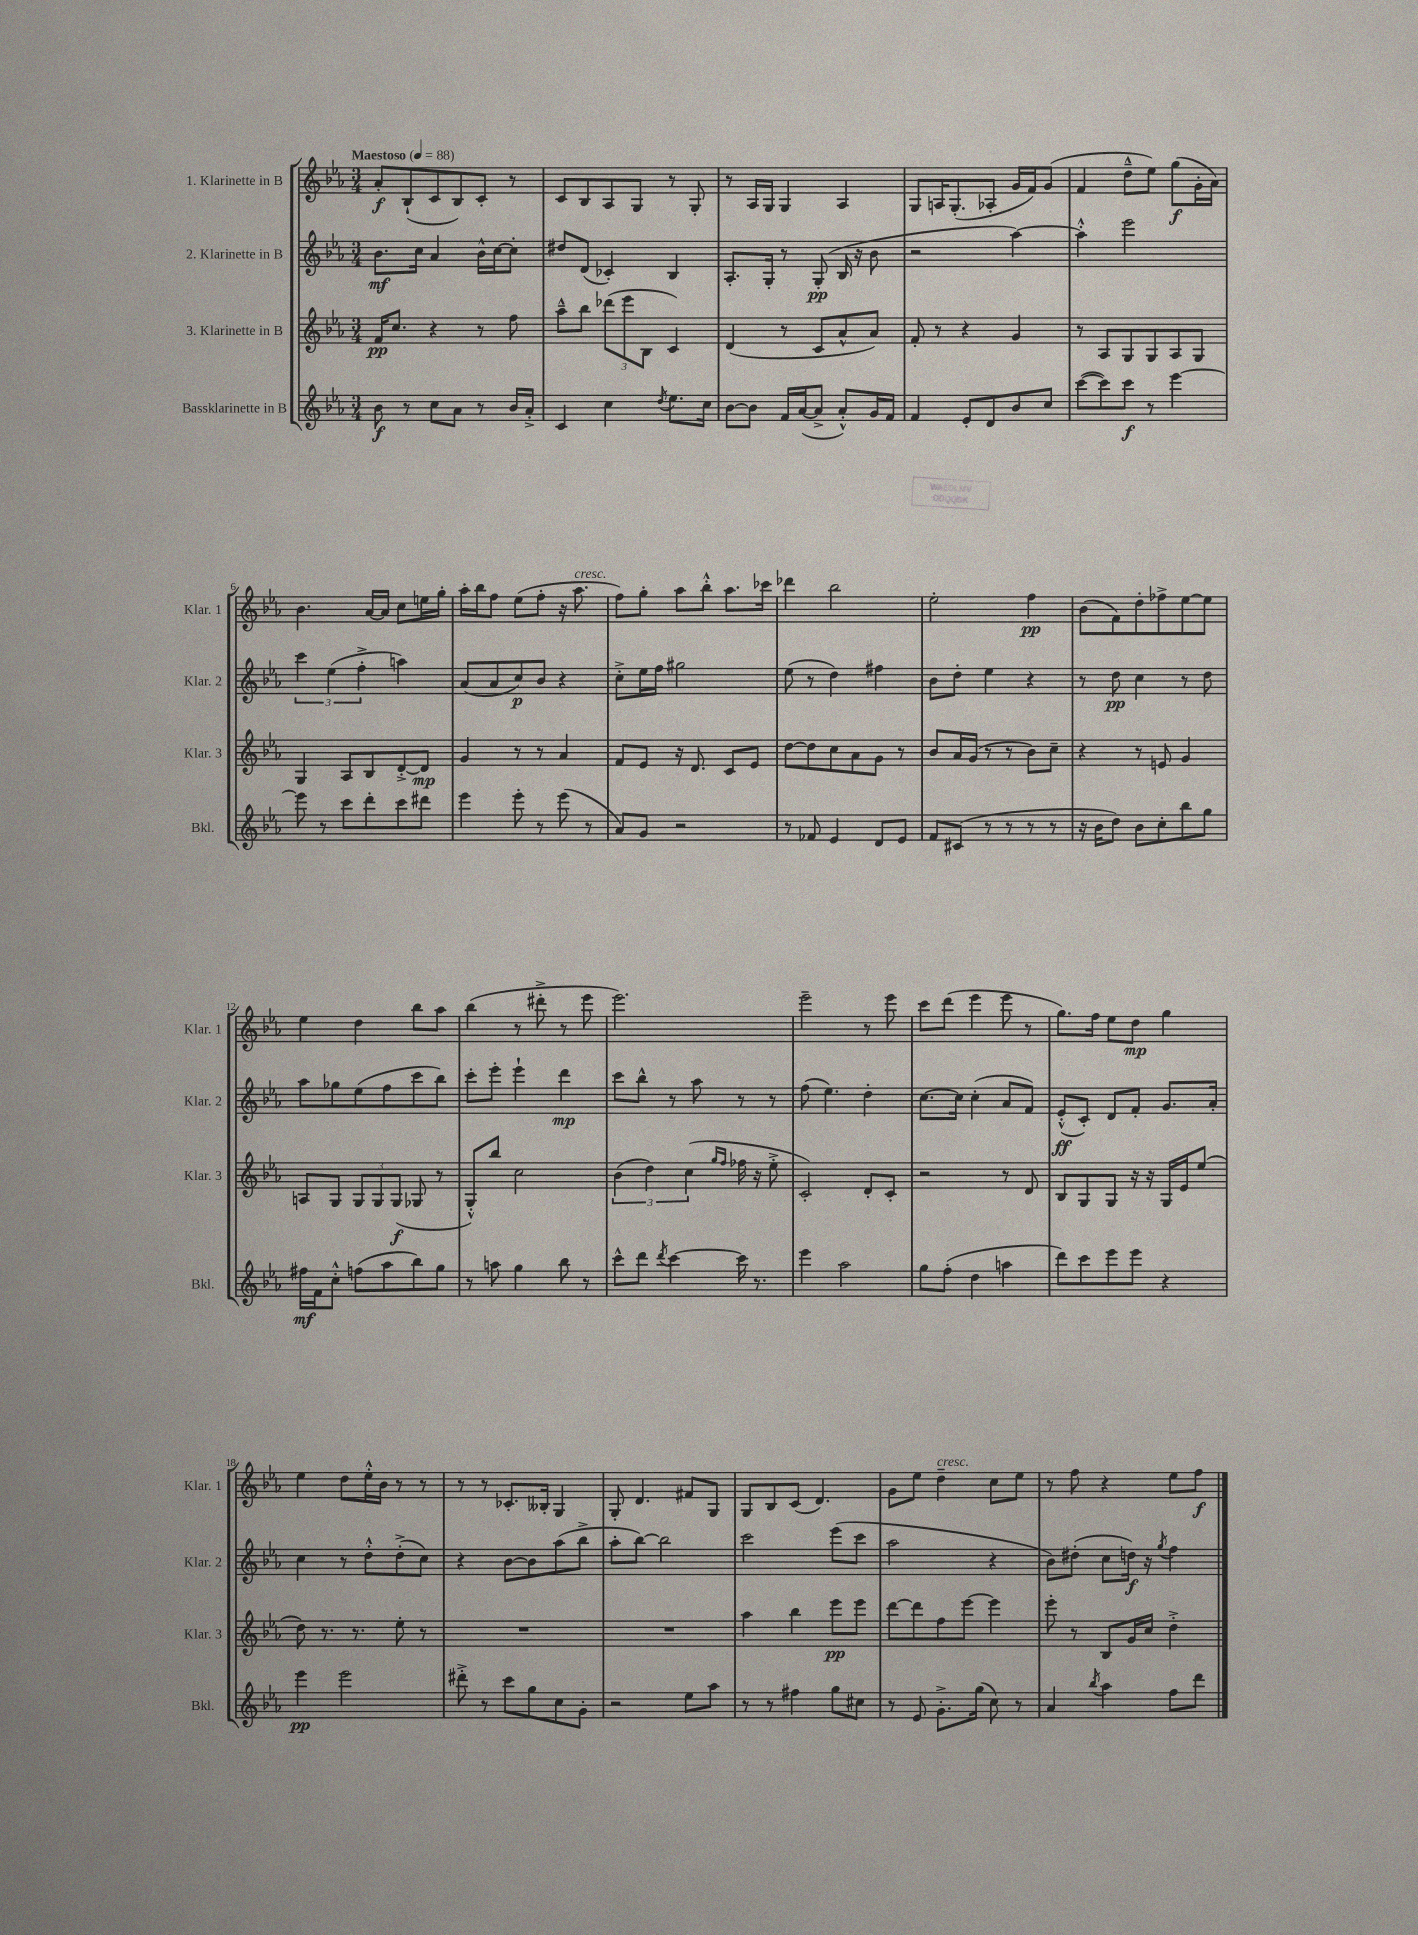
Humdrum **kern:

**kern	**dynam	**kern	**dynam	**kern	**dynam	**kern	**dynam
*part4	*part4	*part3	*part3	*part2	*part2	*part1	*part1
*staff4	*staff4	*staff3	*staff3	*staff2	*staff2	*staff1	*staff1
*I"Bassklarinette in B	*	*I"3. Klarinette in B	*	*I"2. Klarinette in B	*	*I"1. Klarinette in B	*
*I'Bkl.	*	*I'Klar. 3	*	*I'Klar. 2	*	*I'Klar. 1	*
*clefG2	*	*clefG2	*	*clefG2	*	*clefG2	*
*k[b-e-a-]	*	*k[b-e-a-]	*	*k[b-e-a-]	*	*k[b-e-a-]	*
*M3/4	*	*M3/4	*	*M3/4	*	*M3/4	*
*MM88	*	*MM88	*	*MM88	*	*MM88	*
=1	=1	=1	=1	=1	=1	=1	=1
!	!	!	!	!	!	!LO:TX:a:B:t=Maestoso	!
8b-\	f	16f/KL	pp	8.b-\L	mf	8a-'/L	f
.	.	8.cc/J	.	.	.	.	.
8r	.	.	.	.	.	(8B-`/	.
.	.	.	.	16cc\Jk	.	.	.
8cc\L	.	4r	.	4a-/	.	8c/	.
8a-\J	.	.	.	.	.	8B-/)	.
8r	.	8r	.	16b-^^\LL	.	8c'/J	.
.	.	.	.	[16cc\J	.	.	.
16b-/LL	.	8ff\	.	8cc'\J]	.	8r	.
16a-'^/JJ	.	.	.	.	.	.	.
=2	=2	=2	=2	=2	=2	=2	=2
4c/	.	8aa-~^^\L	.	8dd#X/L	.	8c/L	.
.	.	8bb-\J	.	(8d/J	.	8B-/	.
4cc\	.	(12ddd-X\L	.	4c-X'/)	.	8A-/	.
.	.	12eee-\	.	.	.	.	.
.	.	.	.	.	.	8G/J	.
.	.	12B-\J	.	.	.	.	.
8qdd/	.	.	.	.	.	.	.
8.ee-\L	.	4c/)	.	4B-/	.	8r	.
.	.	.	.	.	.	8G'/	.
16cc\Jk	.	.	.	.	.	.	.
=3	=3	=3	=3	=3	=3	=3	=3
[8b-\L	.	(4d/	.	8.A-'/L	.	8r	.
8b-\J]	.	.	.	.	.	16A-/LL	.
.	.	.	.	16G'/Jk	.	16G/JJ	.
16f/LL	.	8r	.	8r	.	4G/	.
([16a-/J	.	.	.	.	.	.	.
8a-^/J]	.	8c/L	.	(8G'/	pp	.	.
8a-'^^/L)	.	8a-^^/	.	16B-/	.	4A-/	.
.	.	.	.	16r	.	.	.
16g/L	.	8a-/J)	.	8b-\	.	.	.
16f/JJ	.	.	.	.	.	.	.
=4	=4	=4	=4	=4	=4	=4	=4
4f/	.	8f'/	.	2r	.	8G/L	.
.	.	8r	.	.	.	16An/K	.
.	.	.	.	.	.	(8.G'/	.
8e-'/L	.	4r	.	.	.	.	.
8d/	.	.	.	.	.	8A-X'/J	.
8b-/	.	4g/	.	[4aa-\)	.	16g/LL	.
.	.	.	.	.	.	16f/J)	.
8cc/J	.	.	.	.	.	(8g/J	.
=5	=5	=5	=5	=5	=5	=5	=5
([8ccc\L	.	8r	.	4aa-'^^\]	.	4f/	.
8ccc\])	.	8A-/L	.	.	.	.	.
8ccc\J	f	8G/	.	2eee-\	.	8dd~^^\L	.
8r	.	8G/	.	.	.	8ee-\J)	.
[4eee-\	.	8A-/	.	.	.	(8gg\L	f
.	.	8G/J	.	.	.	16g'\L	.
.	.	.	.	.	.	16a-\JJ)	.
!!LO:LB:g=z
=6	=6	=6	=6	=6	=6	=6	=6
8eee-\]	.	4G/	.	6ccc\	.	4.b-\	.
8r	.	.	.	.	.	.	.
.	.	.	.	(6ee-\	.	.	.
8ccc\L	.	8A-/L	.	.	.	.	.
.	.	.	.	6ff'^\	.	.	.
8ddd'\	.	8B-/	.	.	.	[16a-/LL	.
.	.	.	.	.	.	16a-/JJ]	.
8ccc\	.	[8d'^/	.	4aan\)	.	8cc\L	.
8ddd#X\J	.	8d/J]	mp	.	.	16een\L	.
.	.	.	.	.	.	16gg'\JJ	.
=7	=7	=7	=7	=7	=7	=7	=7
4eee-\	.	4g/	.	(8a-/L	.	16aa-'\LL	.
.	.	.	.	.	.	16bb-\J	.
.	.	.	.	8a-/	.	8ff\J	.
8eee-'\	.	8r	.	8cc/)	p	(8ee-\L	.
8r	.	8r	.	8b-/J	.	8ff'\J	.
(8eee-\	.	4a-/	.	4r	.	16r	.
!	!	!	!	!	!	!LO:TX:a:i:t=cresc.	!
.	.	.	.	.	.	8.aa-\	.
8r	.	.	.	.	.	.	.
=8	=8	=8	=8	=8	=8	=8	=8
8a-/L)	.	8f/L	.	8cc'^\L	.	8ff\L)	.
8g/J	.	8e-/J	.	16ee-\L	.	8gg'\J	.
.	.	.	.	16ff\JJ	.	.	.
2r	.	16r	.	2gg#X\	.	8aa-\L	.
.	.	8.d/	.	.	.	.	.
.	.	.	.	.	.	8bb-'^^\J	.
.	.	8c/L	.	.	.	8.aa-\L	.
.	.	8e-/J	.	.	.	.	.
.	.	.	.	.	.	16ccc-X\Jk	.
=9	=9	=9	=9	=9	=9	=9	=9
8r	.	[8dd\L	.	(8ee-\	.	4ddd-X\	.
8f-X/	.	8dd\]	.	8r	.	.	.
4e-/	.	8cc\	.	4dd\)	.	2bb-\	.
.	.	8a-\	.	.	.	.	.
8d/L	.	8g\J	.	4ff#X\	.	.	.
8e-/J	.	8r	.	.	.	.	.
=10	=10	=10	=10	=10	=10	=10	=10
8f/L	.	8b-/L	.	8b-\L	.	2ee-'\	.
(8c#X/J	.	16a-/L	.	8dd'\J	.	.	.
.	.	(16g/JJ	.	.	.	.	.
8r	.	8r	.	4ee-\	.	.	.
8r	.	8r	.	.	.	.	.
8r	.	8b-\L)	.	4r	.	4ff\	pp
8r	.	8cc~\J	.	.	.	.	.
=11	=11	=11	=11	=11	=11	=11	=11
16r	.	4r	.	8r	.	(8b-\L	.
16b-\KL	.	.	.	.	.	.	.
8dd\J)	.	.	.	8dd\	pp	8f\)	.
8b-\L	.	8r	.	4cc\	.	8dd'\	.
8cc'\	.	8en/	.	.	.	8ff-X^\	.
8bb-\	.	4g/	.	8r	.	[8ee-\	.
8gg\J	.	.	.	8dd\	.	8ee-\J]	.
!!LO:LB:g=z
=12	=12	=12	=12	=12	=12	=12	=12
16ff#X\LL	mf	8An/L	.	8aa-\L	.	4ee-\	.
16f\J	.	.	.	.	.	.	.
8cc'^^\J	.	8G/J	.	8gg-X\	.	.	.
(8ffn\L	.	12G/L	.	(8ee-\	.	4dd\	.
.	.	12G/	.	.	.	.	.
8aa-\	.	.	.	8ff\	.	.	.
.	.	(12G/J	f	.	.	.	.
8bb-\)	.	8G-X/	.	8ccc\	.	8bb-\L	.
8gg\J	.	8r	.	8bb-\J)	.	8aa-\J	.
=13	=13	=13	=13	=13	=13	=13	=13
8r	.	8G'^^/L)	.	8ccc'\L	.	(4bb-\	.
8aan\	.	8bb-/J	.	8eee-'\J	.	.	.
4gg\	.	2cc\	.	4eee-`\	.	8r	.
.	.	.	.	.	.	8ddd#X'^\	.
8bb-\	.	.	.	4ddd\	mp	8r	.
8r	.	.	.	.	.	8eee-\	.
=14	=14	=14	=14	=14	=14	=14	=14
8ccc^^\L	.	(6b-\	.	8ccc\L	.	2.eee-\)	.
8ddd\J	.	.	.	8bb-^^\J	.	.	.
.	.	6dd\)	.	.	.	.	.
8qddd/	.	.	.	.	.	.	.
[4ccc\	.	.	.	8r	.	.	.
.	.	(6cc\	.	.	.	.	.
.	.	.	.	8aa-\	.	.	.
.	.	16qqgg/LL	.	.	.	.	.
.	.	16qqff/JJ	.	.	.	.	.
16ccc\]	.	16ff-X\	.	8r	.	.	.
8.r	.	16r	.	.	.	.	.
.	.	8ee-'^\	.	8r	.	.	.
=15	=15	=15	=15	=15	=15	=15	=15
4eee-\	.	2c'/)	.	(8ff\	.	2eee-~\	.
.	.	.	.	4.ee-\)	.	.	.
2aa-\	.	.	.	.	.	.	.
.	.	8d'/L	.	4dd'\	.	8r	.
.	.	8c'/J	.	.	.	8eee-\	.
=16	=16	=16	=16	=16	=16	=16	=16
8gg\L	.	2r	.	[8.cc\L	.	8ccc\L	.
(8ff'\J	.	.	.	.	.	(8ddd\J	.
.	.	.	.	16cc\Jk]	.	.	.
4dd\	.	.	.	(4cc'\	.	4eee-\	.
4aan\	.	8r	.	8a-/L	.	8eee-\	.
.	.	8d/	.	8f/J)	.	8r	.
=17	=17	=17	=17	=17	=17	=17	=17
8ddd\L)	.	8B-/L	.	(8e-'^^/L	ff	8.gg\L)	.
8ccc\	.	8G/	.	8c'/J)	.	.	.
.	.	.	.	.	.	16ff\Jk	.
8eee-\	.	8G/J	.	8d/L	.	8ee-\L	.
8eee-\J	.	16r	.	8f'/J	.	8dd\J	mp
.	.	16r	.	.	.	.	.
4r	.	16G/LL	.	8.g/L	.	4gg\	.
.	.	16e-/J	.	.	.	.	.
.	.	(8ee-/J	.	.	.	.	.
.	.	.	.	16a-'/Jk	.	.	.
!!LO:LB:g=z
=18	=18	=18	=18	=18	=18	=18	=18
4eee-\	pp	8dd\)	.	4cc\	.	4ee-\	.
.	.	8.r	.	.	.	.	.
2eee-\	.	.	.	8r	.	8dd\L	.
.	.	8.r	.	.	.	.	.
.	.	.	.	8dd'^^\L	.	16ee-'^^\L	.
.	.	.	.	.	.	16b-\JJ	.
.	.	8ee-'\	.	(8dd'^\	.	8r	.
.	.	8r	.	8cc\J)	.	8r	.
=19	=19	=19	=19	=19	=19	=19	=19
8ddd#X'^\	.	2.r	.	4r	.	8r	.
8r	.	.	.	.	.	8r	.
8ccc\L	.	.	.	[8b-\L	.	8.c-X'/L	.
8gg\	.	.	.	8b-\]	.	.	.
.	.	.	.	.	.	16B--X'/Jk	.
8cc\	.	.	.	(8aa-\	.	4G/	.
8g'\J	.	.	.	8bb-^\J	.	.	.
=20	=20	=20	=20	=20	=20	=20	=20
2r	.	2.r	.	8aa-'\L	.	8G'/	.
.	.	.	.	[8bb-\J)	.	4.d/	.
.	.	.	.	2bb-\]	.	.	.
8ee-\L	.	.	.	.	.	8f#X/L	.
8aa-\J	.	.	.	.	.	8G/J	.
=21	=21	=21	=21	=21	=21	=21	=21
8r	.	4aa-\	.	2ccc\	.	8G/L	.
8r	.	.	.	.	.	8B-/	.
4ff#X\	.	4bb-\	.	.	.	(8c/J	.
.	.	.	.	.	.	4.d/)	.
8gg\L	.	8eee-\L	pp	(8eee-\L	.	.	.
8cc#X\J	.	8eee-\J	.	8ccc\J	.	.	.
=22	=22	=22	=22	=22	=22	=22	=22
8r	.	[8ddd\L	.	2aa-\	.	8g\L	.
8e-/	.	8ddd\]	.	.	.	8ee-\J	.
!	!	!	!	!	!	!LO:TX:a:i:t=cresc.	!
8.g'^\L	.	8ff\	.	.	.	4dd~\	.
.	.	[8eee-\J	.	.	.	.	.
(16gg\Jk	.	.	.	.	.	.	.
8cc\)	.	4eee-\]	.	4r	.	8cc\L	.
8r	.	.	.	.	.	8ee-\J	.
=23	=23	=23	=23	=23	=23	=23	=23
4a-/	.	8eee-'\	.	8b-\L)	.	8r	.
.	.	8r	.	(8dd#X'\J	.	8ff\	.
8qbb-/	.	.	.	.	.	.	.
4aa-\	.	8B-/L	.	8cc\L	.	4r	.
.	.	16g/L	.	16ddn\Jk)	f	.	.
.	.	16cc/JJ	.	16r	.	.	.
.	.	.	.	8qgg/	.	.	.
8ff\L	.	4dd'^\	.	4ff\	.	8ee-\L	.
8ddd\J	.	.	.	.	.	8ff\J	f
==	==	==	==	==	==	==	==
*-	*-	*-	*-	*-	*-	*-	*-
